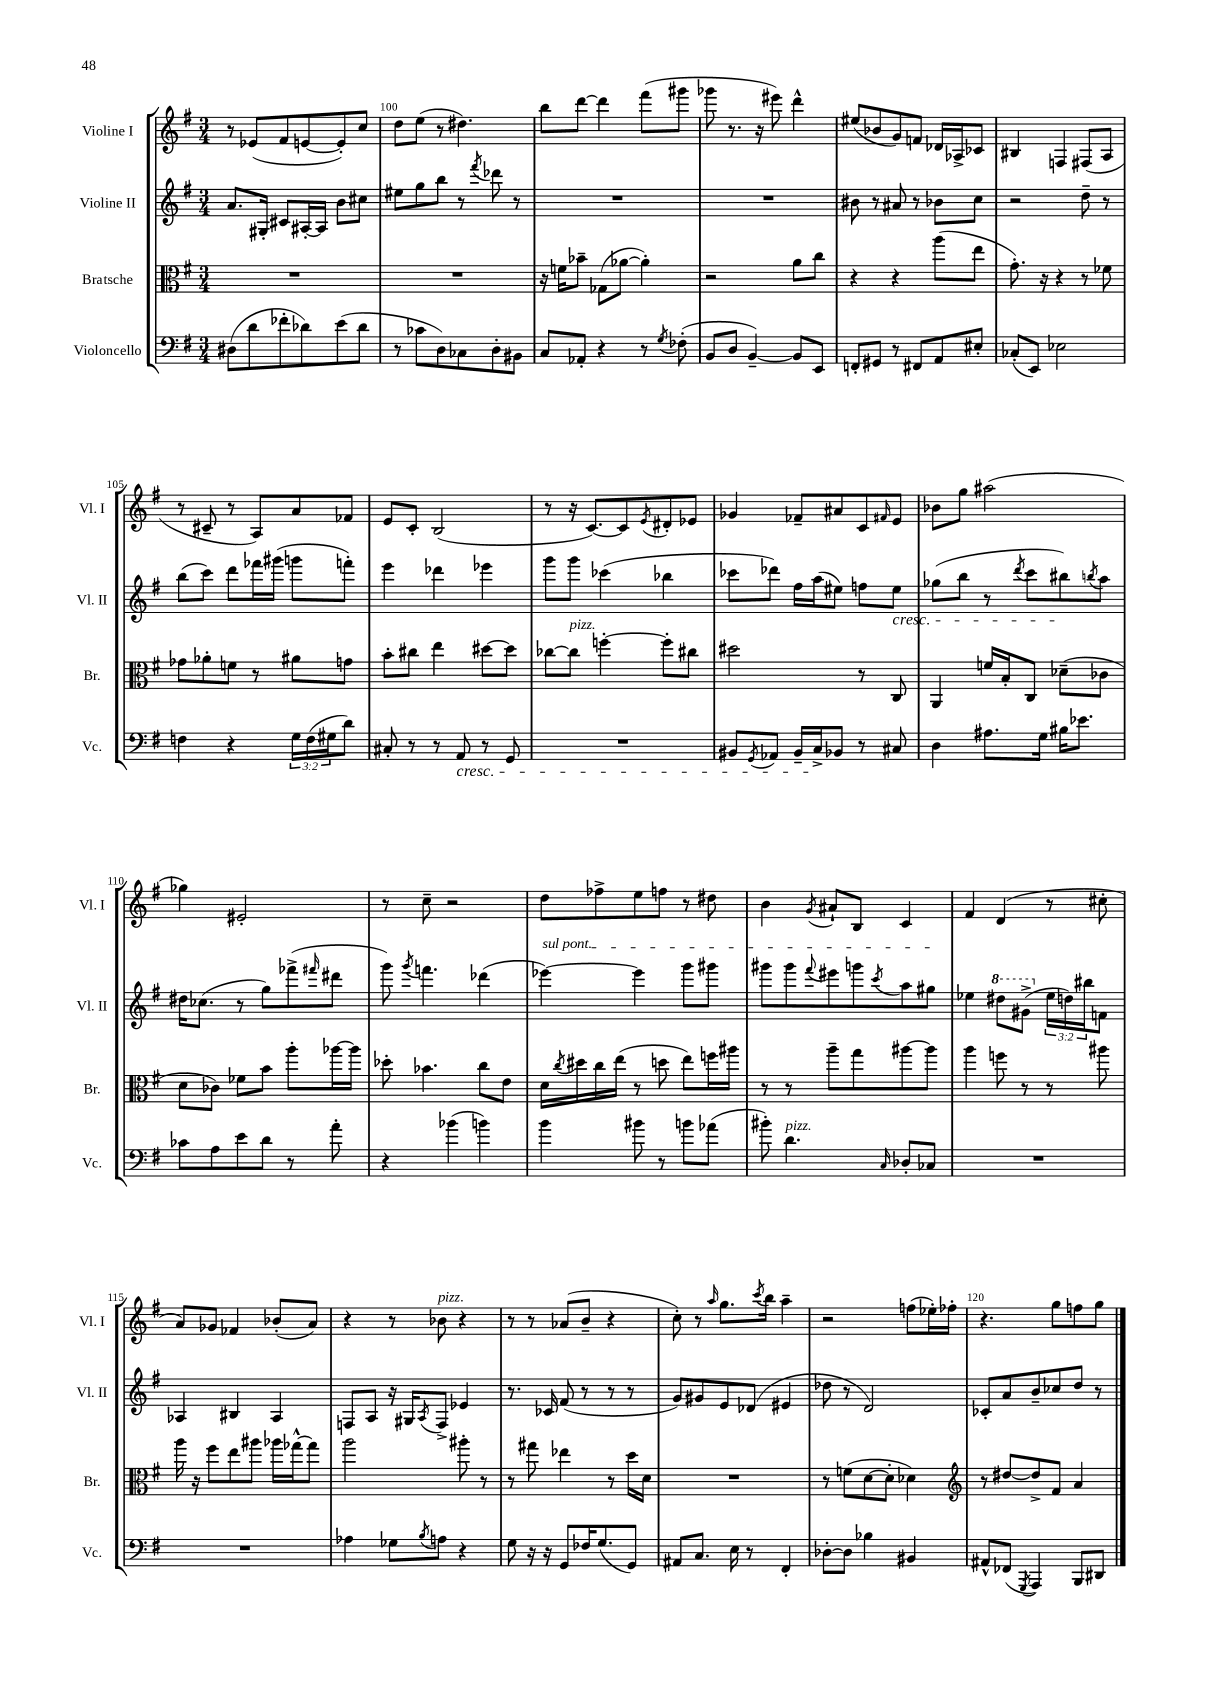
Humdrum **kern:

**kern	**kern	**kern	**kern
*staff4	*staff3	*staff2	*staff1
*clefF4	*clefC3	*clefG2	*clefG2
*k[f#]	*k[f#]	*k[f#]	*k[f#]
*M3/4	*M3/4	*M3/4	*M3/4
(8D#	2.r	8.a	8r
8d	.	.	(8e-
.	.	16G#'	.
8f-'	.	8c#	8f#
8d-)	.	[16A#'	[8e
.	.	16A#]	.
(8e	.	8b	8e'])
8d-	.	8cc#	8cc
=	=	=	=
8r	2.r	8ee#	8dd
8c-	.	8gg	(8ee
8D)	.	8bb	8r
8C-	.	8r	4.dd#)
.	.	8qfff#	.
8D'	.	8ddd-	.
8BB#	.	8r	.
=	=	=	=
8C	16r	2.r	8bb
.	16f	.	.
8AA-'	8b-~	.	[8ddd
4r	(8G-	.	4ddd]
.	[8a-	.	.
8r	4a-'])	.	(8fff#
8qG	.	.	.
(8F-'	.	.	8ggg#
=	=	=	=
8BB	2r	2.r	8ggg-
8D	.	.	8.r
[4BB~)	.	.	.
.	.	.	16r
.	.	.	8eee#)
8BB]	8a	.	4ddd^^
8EE	8cc	.	.
=	=	=	=
8FF'	4r	8b#	(8ee#
8GG#	.	8r	8b-
8r	4r	8a#	8g)
8FF#	.	8r	8f
8AA	(8aa	8b-	16d-
.	.	.	16A-^
8E#'	8ee	8cc	8c-
=	=	=	=
(8C-'	8.g')	2r	4B#
8EE)	.	.	.
.	16r	.	.
2E-	4r	.	4F
.	8r	8dd~	(8F#
.	8f-	8r	8A
=	=	=	=
4F	8g-	(8bb	8r
.	8a-'	8ccc)	8c#~
4r	8f	8ddd	8r
.	8r	16fff-	8A)
.	.	(16ggg#	.
24G	8a#	8ggg	8a
(24F	.	.	.
24G#	.	.	.
8d)	8g	8fff')	8f-
=	=	=	=
8C#'	8b'	4eee	8e
8r	8cc#	.	8c'
8r	4ee	4ddd-	(2B
8AA	.	.	.
8r	[8dd#	4eee-	.
8GG	8dd#]	.	.
=	=	=	=
2.r	[8cc-	8ggg	8r
.	8cc-]	8ggg	16r
.	.	.	[8.c)
.	[4ff'	(4ccc-	.
.	.	.	8c]
.	.	.	8qe
.	8ff']	4bb-	8d#'
.	8cc#	.	8e-
=	=	=	=
8BB#	2dd#	8ccc-	4g-
8qGG	.	.	.
8AA-	.	8ddd-)	.
16BB#~	.	16ff#	8f-~
16C^	.	(16aa	.
8BB-	.	8ee#)	8a#
8r	8r	8ff	8c
.	.	.	16qqf#
8C#	8C	8ee#	8e
=	=	=	=
4D	4AA	(8gg-	8b-
.	.	8bb	8gg
8.A#	16f	8r	(2aa#
.	16B'	.	.
.	.	8qddd	.
.	8C	8ccc	.
16G	.	.	.
16B#	(8d-~	8bb#)	.
8.e-	.	.	.
.	.	8qbb	.
.	8c-	8aa	.
=	=	=	=
8c-	8d	16dd#	4gg-)
.	.	(8.cc-	.
8A	8c-)	.	.
8e	8f-	8r	2e#'
8d	8b	8gg)	.
8r	8aa'	(8fff-^	.
.	.	16qqfff#	.
8a'	[16aa-	8ddd#	.
.	16aa-]	.	.
=	=	=	=
4r	8dd-'	8ggg)	8r
.	.	8qggg	.
.	4.b-	4.fff	8cc~
(4b-	.	.	2r
4b)	8cc	(4ddd-	.
.	8e	.	.
=	=	=	=
4b	16d	[4eee-)	8dd
.	8qcc	.	.
.	16dd#	.	.
.	16cc	.	8ff-^
.	(16ee	.	.
8b#	8r	4eee-]	8ee
8r	8dd	.	8ff
8b	8ee)	8ggg	8r
(8a-	16ff	8ggg#	8dd#
.	16aa#	.	.
=	=	=	=
8b#')	8r	8ggg#	4b
4.d	8r	8ggg#	.
.	.	8qqfff#	8qg
.	8aa~	8eee#	8a#`
.	8gg	8ggg	8B
16qqC	.	8qccc	.
8D-'	[8aa#	8aa	4c
8C-	8aa#]	8gg#	.
=	=	=	=
2.r	4aa	4ee-	4f#
.	8ff	8ddd#	(4d
.	8r	(8gg#^	.
.	8r	24ee-	8r
.	.	24dd)	.
.	.	24bb#	.
.	8aa#	8f	8cc#'
=	=	=	=
2.r	16aa	4A-	8a)
.	16r	.	.
.	8ff#	.	8g-
.	8ee	4B#	4f-
.	8aa#	.	.
.	16aa-	4A-	(8b-'
.	[16gg-^^	.	.
.	8gg-]	.	8a)
=	=	=	=
4A-	2aa	8F	4r
.	.	8A	.
8G-	.	16r	8r
.	.	16G#	.
8qB	.	8qA	.
8A	.	8F^	8b-
4r	8aa#'	4e-	4r
.	8r	.	.
=	=	=	=
8G	8r	8.r	8r
16r	8gg#	.	8r
16r	.	16c-	.
8GG	4ee-	(8f#	(8a-
16F-	.	8r	8b~
(8.G	.	.	.
.	8r	8r	4r
8GG)	16dd	8r	.
.	16d	.	.
=	=	=	=
8AA#	2.r	8g)	8cc')
8.C	.	8g#	8r
.	.	.	16qqaa
.	.	8e	8.gg
16E	.	.	.
8r	.	(8d-	.
.	.	.	8qccc
.	.	.	16bb
4FF#'	.	4e#	4aa~
=	=	=	=
[8D-'	8r	8dd-	2r
8D-]	(8f	8r	.
4B-	[8d	2d)	.
.	8d']	.	.
4BB#	4d-)	.	(8ff
.	.	.	16ee-')
.	.	.	16ff-'
=	=	=	=
*	*clefG2	*	*
8AA#^^	8r	8c-'	4.r
(8FF-	[8dd#	8a	.
8qGGG	.	.	.
4AAA)	8dd#^]	8b~	.
.	8f#	8cc-	8gg
8BBB	4a	8dd	8ff
8DD#	.	8r	8gg
==	==	==	==
*-	*-	*-	*-
